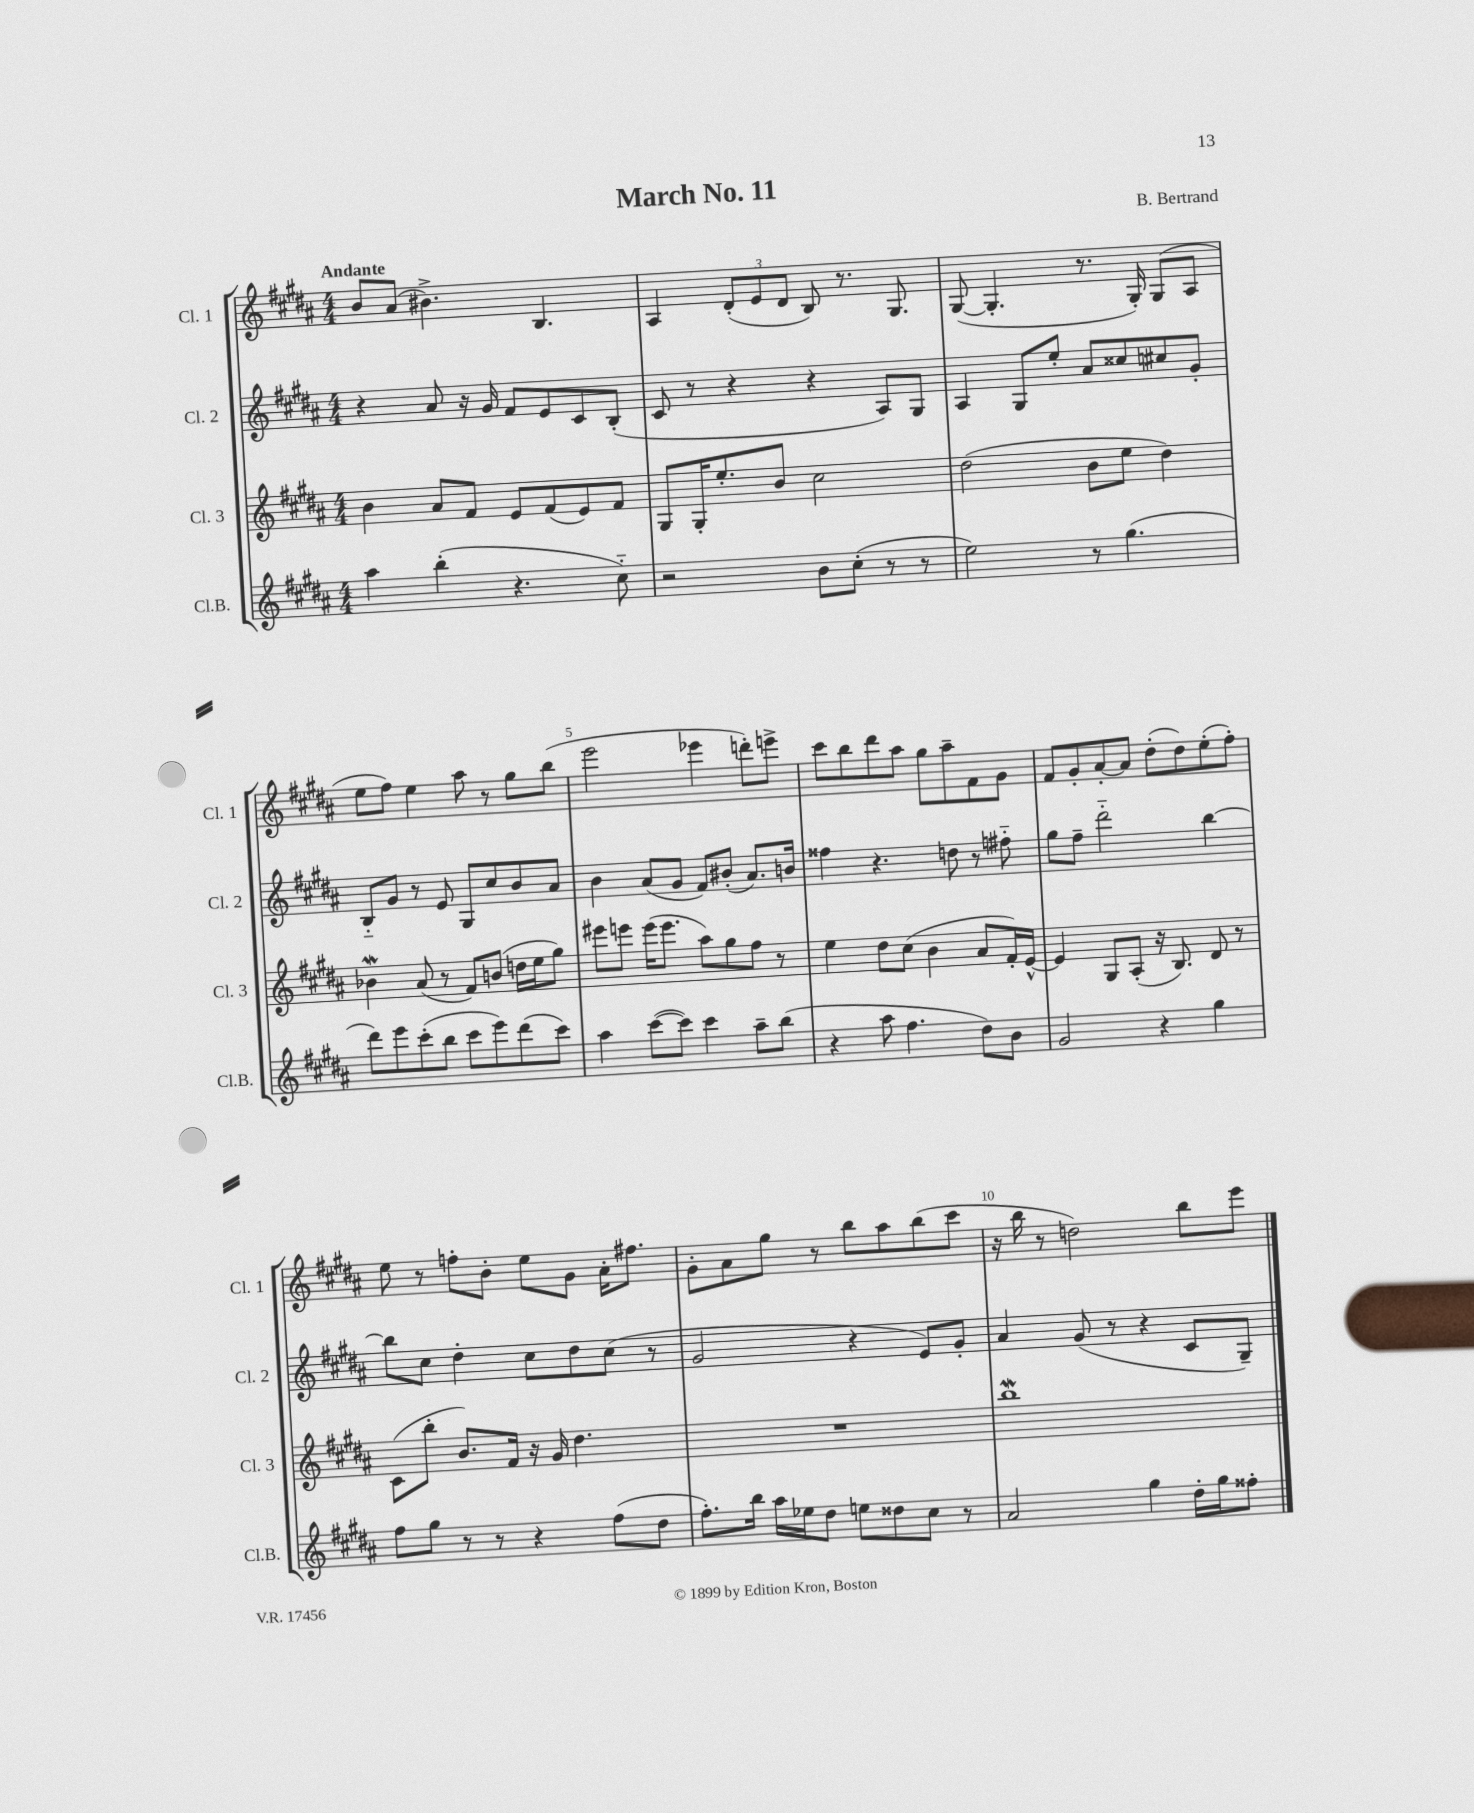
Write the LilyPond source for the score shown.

\header { title = "March No. 11" composer = "B. Bertrand" }
<<
\new StaffGroup <<
\new Staff = "s0" \with { instrumentName = "Cl. 1" shortInstrumentName = "Cl. 1" } {
    \clef treble \key b \major \numericTimeSignature \time 4/4 \tempo "Andante"
    b'8 ais'8( bis'4.->) b4. |
    ais4 \tuplet 3/2 { dis'8-.( e'8 dis'8 } b8) r8. gis8. |
    gis8~( gis4.-. r8. gis16-.) gis8( ais8 |
    e''8 fis''8) e''4 ais''8 r8 gis''8 b''8( |
    e'''2 ees'''4 d'''8-.) e'''8-> |
    cis'''8 b''8 dis'''8 ais''8 gis''8 ais''8-- fis'8 gis'8 |
    fis'8 gis'8-. ais'8~-. ais'8 dis''8-.( dis''8) e''8-.( fis''8-.) |
    e''8 r8 f''8-. b'8-. e''8 gis'8 ais'16-. fis''8. |
    gis'8-. ais'8 gis''8 r8 b''8 ais''8 b''8( cis'''8 |
    r16 b''16 r8 d''2) b''8 e'''8 \bar "|." |
}
\new Staff = "s1" \with { instrumentName = "Cl. 2" shortInstrumentName = "Cl. 2" } {
    \clef treble \key b \major \numericTimeSignature \time 4/4
    r4 ais'8 r16 gis'16 fis'8 e'8 cis'8 b8-.( |
    cis'8 r8 r4 r4 ais8) gis8 |
    ais4 gis8 e''8-. ais'8 cisis''8 cis''8 gis'8-. |
    b8-_ gis'8 r8 e'8 gis8 cis''8 b'8 ais'8 |
    b'4 ais'8( gis'8 fis'8) bis'8-.( ais'8.) b'16 |
    fisis''4 r4. d''8 r8 fis''8-_ |
    gis''8 fis''8-- dis'''2-_ b''4~ |
    b''8 cis''8 dis''4-. cis''8 dis''8 cis''8( r8 |
    gis'2 r4 e'8) gis'8-. |
    ais'4 gis'8( r8 r4 cis'8 gis8--) \bar "|." |
}
\new Staff = "s2" \with { instrumentName = "Cl. 3" shortInstrumentName = "Cl. 3" } {
    \clef treble \key b \major \numericTimeSignature \time 4/4
    b'4 ais'8 fis'8 e'8 fis'8( e'8) fis'8 |
    gis8 gis16-. e''8.-. b'8 cis''2 |
    dis''2( b'8 e''8 dis''4) |
    bes'4\mordent ais'8( r8 fis'8) b'8( d''16 e''16 gis''8) |
    eis'''8 e'''8 e'''16( e'''8. ais''8) gis''8 fis''8 r8 |
    e''4 dis''8 cis''8( b'4 ais'8 fis'16-.) e'16~-^ |
    e'4 gis8 ais8-.( r16 b8.) dis'8 r8 |
    cis'8( b''8-. b'8.) fis'16 r16 gis'16 dis''4. |
    R1 |
    b''1\mordent \bar "|." |
}
\new Staff = "s3" \with { instrumentName = "Cl.B." shortInstrumentName = "Cl.B." } {
    \clef treble \key b \major \numericTimeSignature \time 4/4
    ais''4 b''4-.( r4. cis''8-_) |
    r2 b'8 cis''8-.( r8 r8 |
    e''2) r8 gis''4.( |
    dis'''8) e'''8 cis'''8-.( b''8 cis'''8 e'''8) dis'''8( cis'''8) |
    ais''4 cis'''8~( cis'''8) cis'''4 ais''8-- b''8( |
    r4 ais''8 fis''4. dis''8) b'8 |
    gis'2 r4 gis''4 |
    fis''8 gis''8 r8 r8 r4 fis''8( dis''8 |
    fis''8.-.) b''16 ais''16 ees''16 dis''8 e''8 disis''8 cis''8 r8 |
    ais'2 gis''4 dis''16-. gis''16 fisis''8-. \bar "|." |
}
>>
>>
\layout { \context { \Score \override BarNumber.break-visibility = ##(#f #t #t) barNumberVisibility = #(every-nth-bar-number-visible 5) } }
